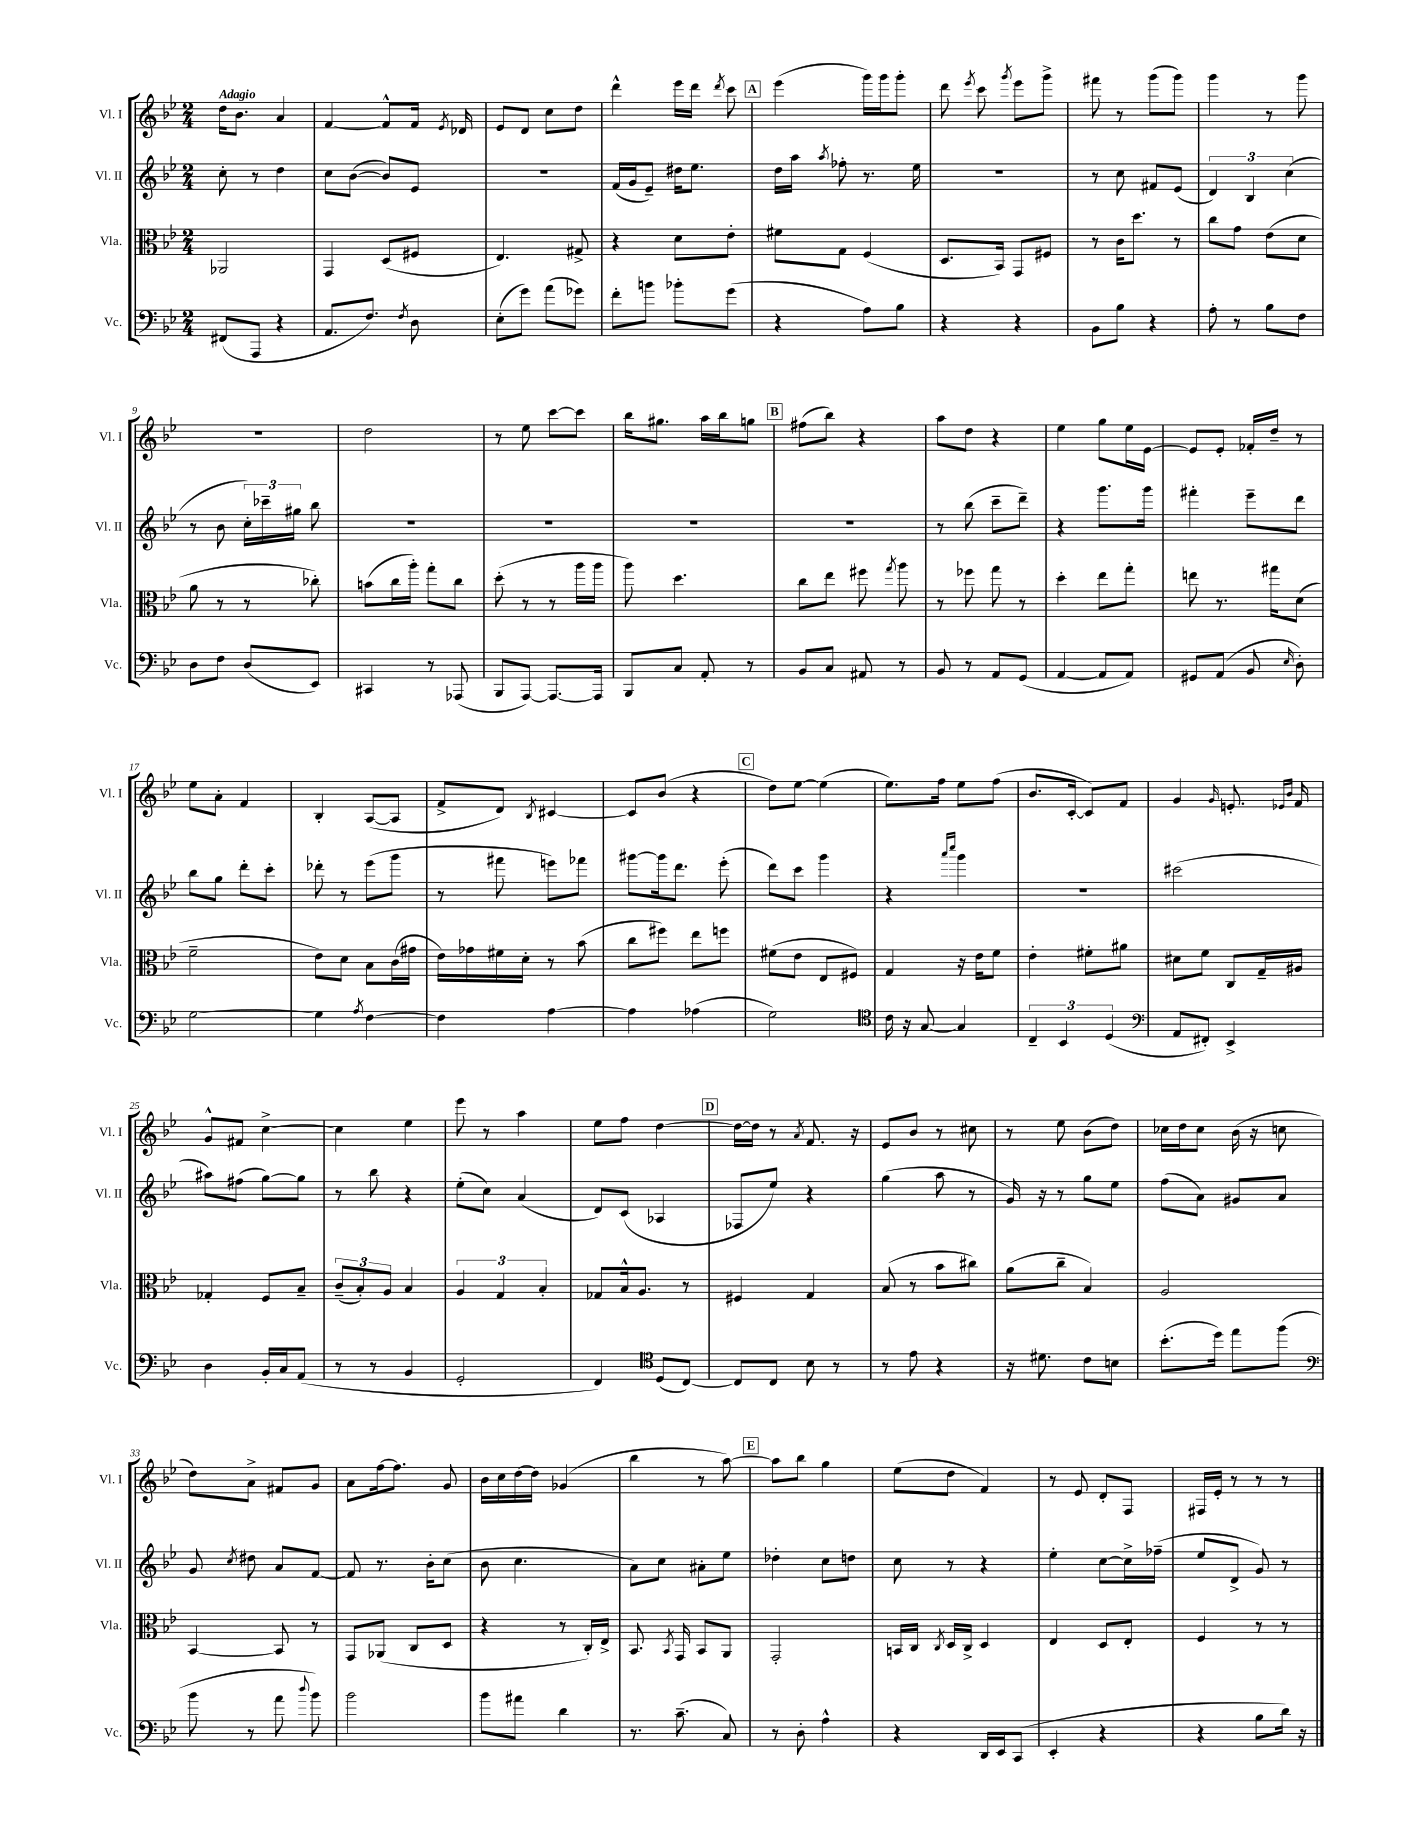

**kern	**kern	**kern	**kern
*part4	*part3	*part2	*part1
*staff4	*staff3	*staff2	*staff1
*I"Vc.	*I"Vla.	*I"Vl. II	*I"Vl. I
*I'Vc.	*I'Vla.	*I'Vl. II	*I'Vl. I
*clefF4	*clefC3	*clefG2	*clefG2
*k[b-e-]	*k[b-e-]	*k[b-e-]	*k[b-e-]
*M2/4	*M2/4	*M2/4	*M2/4
=1	=1	=1	=1
!	!	!	!LO:TX:a:B:t=Adagio
(8FF#X/L	2AA-X/	8cc'\	16dd\KL
.	.	.	8.b-\J
8AAA/J	.	8r	.
4r	.	4dd\	4a/
=2	=2	=2	=2
8.AA/L	4GG/	8cc\L	[4f/
.	.	([8b-\J	.
8.F/J)	.	.	.
.	(8D/L	8b-/L])	8f^^/L]
8qF/	.	.	.
8D\	8F#X/J	8e-/J	16f/Jk
.	.	.	8qe-/
.	.	.	16d-X/
=3	=3	=3	=3
(8E-'\L	4.E-/)	2r	8e-/L
8g\J)	.	.	8d/J
(8a\L	.	.	8cc\L
8g-X\J)	8G#X^/	.	8dd\J
=4	=4	=4	=4
8f'\L	4r	(16f/LL	4ddd^^\
.	.	16g/J	.
8bn\J	.	8e-~/J)	.
8b-X'\L	8d\L	16dd#X\KL	16eee-\LL
.	.	8.ee-\J	16ddd\JJ
.	.	.	8qddd/
(8g\J	8e-'\J	.	8ccc\
!!LO:REH:place=s1:t=A
=5	=5	=5	=5
4r	8f#X\L	16dd\LL	(4eee-\
.	.	16aa\JJ	.
.	.	8qaa/	.
.	8G\J	8ff-X'\	.
8A\L)	(4F/	8.r	16ggg\LL)
.	.	.	16ggg\J
8B-\J	.	.	8ggg'\J
.	.	16ee-\	.
=6	=6	=6	=6
4r	8.D/L	2r	8ddd\
.	.	.	8qeee-/
.	.	.	8ccc\
.	16BB-/Jk)	.	.
.	.	.	8qggg/
4r	8GG/L	.	8eee-\L
.	8F#X/J	.	8ggg^\J
=7	=7	=7	=7
8BB-\L	8r	8r	8fff#X\
8B-\J	16c\KL	8cc\	8r
.	8.dd\J	.	.
4r	.	8f#X/L	(8ggg\L
.	8r	(8e-/J	8ggg\J)
=8	=8	=8	=8
8A'\	8cc\L	6d/)	4ggg\
8r	8g\J	.	.
.	.	6B-/	.
8B-\L	(8e-\L	.	8r
.	.	(6cc\	.
8F\J	8d\J	.	8ggg\
!!LO:LB:g=z
=9	=9	=9	=9
8D\L	8a\	8r	2r
8F\J	8r	8b-\	.
(8D/L	8r	24cc'\LL)	.
.	.	24ccc-X~\	.
.	.	24gg#X\JJ	.
8EE-/J)	8cc-X'\)	8bb-\	.
=10	=10	=10	=10
4CC#X/	(8bn\L	2r	2dd\
.	16cc\L	.	.
.	16aa'\JJ)	.	.
8r	8gg'\L	.	.
(8AAA-X/	8cc\J	.	.
=11	=11	=11	=11
8BBB-/L	(8dd'\	2r	8r
[8AAA/J)	8r	.	8ee-\
8.AAA/L_	8r	.	[8ccc\L
.	16aa\LL	.	8ccc\J]
16AAA/Jk]	16aa\JJ	.	.
=12	=12	=12	=12
8BBB-/L	8aa\)	2r	16bb-\KL
.	.	.	8.gg#X\J
8C/J	4.dd\	.	.
8AA'/	.	.	16aa\LL
.	.	.	16bb-\J
8r	.	.	8ggn\J
!!LO:REH:place=s1:t=B
=13	=13	=13	=13
8BB-/L	8cc\L	2r	(8ff#X\L
8C/J	8ee-\J	.	8bb-\J)
8AA#X/	8ff#X\	.	4r
.	8qgg/	.	.
8r	8aa\	.	.
=14	=14	=14	=14
8BB-/	8r	8r	8aa\L
8r	8ff-X\	(8bb-\	8dd\J
8AA/L	8gg\	8ccc~\L	4r
(8GG/J	8r	8ddd~\J)	.
=15	=15	=15	=15
[4AA/	4dd'\	4r	4ee-\
8AA/L]	8ee-\L	8.ggg\L	8gg\L
8AA/J)	8gg'\J	.	16ee-\L
.	.	16ggg\Jk	[16e-\JJ
=16	=16	=16	=16
8GG#X/L	8een\	4fff#X'\	8e-/L]
(8AA/J	8.r	.	8e-'/J
8BB-/	.	8eee-~\L	16f-X'/LL
.	16gg#X\KL	.	16dd~/JJ
16qqE-/	.	.	.
8D'\)	(8d\J	8ddd\J	8r
!!LO:LB:g=z
=17	=17	=17	=17
[2G\	2f~\	8bb-\L	8ee-\L
.	.	8gg\J	8a'\J
.	.	8ddd'\L	4f/
.	.	8ccc'\J	.
=18	=18	=18	=18
4G\]	8e-\L)	8ddd-X'\	4B-'/
.	8d\J	8r	.
8qA/	.	.	.
[4F\	8B-\L	(8eee-\L	([8A/L
.	(16c\L	8ggg\J	8A/J]
.	16g#X\JJ	.	.
=19	=19	=19	=19
4F\]	16e-\LL)	8r	8f^/L
.	16g-X\	.	.
.	16f#X\	8fff#X\	8d/J)
.	16d'\JJ	.	.
.	.	.	8qB-/
[4A\	8r	8eeen\L)	[4c#X/
.	(8b-\	8fff-X\J	.
=20	=20	=20	=20
4A\]	8cc\L	[8ggg#X\L	8c#/L]
.	8ff#X\J)	16ggg#\k]	(8b-/J
.	.	8.ddd\J	.
(4A-X\	8ee-\L	.	4r
.	8ffn\J	(8eee-'\	.
!!LO:REH:place=s1:t=C
=21	=21	=21	=21
2G\)	(8f#X\L	8ddd\L)	8dd\L)
.	8e-\J	8ccc\J	[8ee-\J
.	8E-/L	4ggg\	(4ee-\]
.	8F#X/J)	.	.
=22	=22	=22	=22
*clefC4	*	*	*
16c\	4G/	4r	8.ee-\L)
16r	.	.	.
[8G/	.	.	.
.	.	.	16ff\Jk
.	.	16qqaaa/LL	.
.	.	16qqcccc/JJ	.
4G/]	16r	4ggg\	8ee-\L
.	16e-\KL	.	.
.	8f\J	.	(8ff\J
=23	=23	=23	=23
6C~/	4e-'\	2r	8.b-/L
6BB-/	.	.	.
.	.	.	[16c'/Jk
.	8f#X'\L	.	8c/L])
(6D/	.	.	.
.	8a#X\J	.	8f/J
=24	=24	=24	=24
*clefF4	*	*	*
8AA/L	8d#X\L	(2ccc#X\	4g/
8FF#X'/J)	8f\J	.	.
.	.	.	16qqg/
4EE-^/	8C/L	.	8.en'/
.	16G~/L	.	.
.	.	.	16qqe-X/LL
.	.	.	16qqb-/JJ
.	16A#X/JJ	.	16f/
!!LO:LB:g=z
=25	=25	=25	=25
4D\	4G-X'/	8aa#X\L)	8g^^/L
.	.	(8ff#X\J	8f#X/J
16BB-'/LL	8F/L	[8gg\L)	[4cc^\
16C/J	.	.	.
(8AA/J	8B-~/J	8gg\J]	.
=26	=26	=26	=26
8r	(12c~/L	8r	4cc\]
.	12B-'/)	.	.
8r	.	8bb-\	.
.	12A/J	.	.
4BB-/	4B-/	4r	4ee-\
=27	=27	=27	=27
2GG'/	6A/	(8ee-'\L	8eee-\
.	.	8cc\J)	8r
.	6G/	.	.
.	.	(4a/	4aa\
.	6B-'/	.	.
=28	=28	=28	=28
4FF/)	8G-X/L	8d/L)	8ee-\L
.	16B-^^/k	(8c/J	8ff\J
.	8.A/J	.	.
*clefC4	*	*	*
(8D/L	.	4A-X/	[4dd\
[8C/J)	8r	.	.
!!LO:REH:place=s1:t=D
=29	=29	=29	=29
8C/L]	4F#X/	8F-X/L	16dd\LL_
.	.	.	16dd\JJ]
8C/J	.	8ee-/J)	8r
.	.	.	8qa/
8B-\	4G/	4r	8.f/
8r	.	.	.
.	.	.	16r
=30	=30	=30	=30
8r	(8B-/	(4gg\	8e-/L
8e-\	8r	.	8b-/J
4r	8b-\L	8aa\	8r
.	8cc#X\J)	8r	8cc#X\
=31	=31	=31	=31
16r	(8a\L	16g/)	8r
8.d#X\	.	16r	.
.	8cc~\J	8r	8ee-\
8c\L	4B-/)	8gg\L	(8b-\L
8Bn\J	.	8ee-\J	8dd\J)
=32	=32	=32	=32
(8.b-'\L	2A/	(8ff\L	16cc-X\LL
.	.	.	16dd\J
.	.	8a\J)	8cc-\J
16dd\Jk)	.	.	.
8ee-\L	.	8g#X/L	(16b-\
.	.	.	16r
(8ff\J	.	8a/J	8ccn\
!!LO:LB:g=z
=33	=33	=33	=33
*clefF4	*	*	*
8b-\	[4BB-/	8g/	8dd\L)
.	.	8qcc/	.
8r	.	8dd#X\	8a^\J
8a\	8BB-/]	8a/L	8f#X/L
8qqdd/	.	.	.
8b-\)	8r	[8f/J	8g/J
=34	=34	=34	=34
2b-\	8GG/L	8f/]	8a\L
.	(8AA-X/J	8.r	[16ff\k
.	.	.	8.ff\J]
.	8C/L	.	.
.	.	16b-'\KL	.
.	8D/J	(8cc\J	8g/
=35	=35	=35	=35
8b-\L	4r	8b-\	16b-\LL
.	.	.	16cc\
8a#X\J	.	4.cc\	[16dd\
.	.	.	16dd\JJ]
4d\	8r	.	(4g-X/
.	16C'/LL)	.	.
.	16E-^/JJ	.	.
=36	=36	=36	=36
8.r	8.BB-/	8a\L)	4bb-\
.	.	8cc\J	.
.	8qBB-/	.	.
(8.c~\	16GG/	.	.
.	8BB-/L	8a#X'\L	8r
8C/)	8AA/J	8ee-\J	[8aa\)
!!LO:REH:place=s1:t=E
=37	=37	=37	=37
8r	2GG'/	4dd-X'\	8aa\L]
8D'\	.	.	8bb-\J
4A^^\	.	8cc\L	4gg\
.	.	8ddn\J	.
=38	=38	=38	=38
4r	16BBn/LL	8cc\	(8ee-\L
.	16C/JJ	.	.
.	8qC/	.	.
.	16D/LL	8r	8dd\J
.	16C^/JJ	.	.
16DD/LL	4D/	4r	4f/)
16EE-/J	.	.	.
(8CC/J	.	.	.
=39	=39	=39	=39
4EE-'/	4E-/	4ee-'\	8r
.	.	.	8e-/
4r	8D/L	[8cc\L	8d'/L
.	8E-'/J	16cc^\L]	8F/J
.	.	(16ff-X~\JJ	.
=40	=40	=40	=40
4r	4F/	8ee-/L	16F#X/LL
.	.	.	16e-'/JJ
.	.	8d^/J	8r
8B-\L	8r	8g/)	8r
16d\Jk)	8r	8r	8r
16r	.	.	.
==	==	==	==
*-	*-	*-	*-
